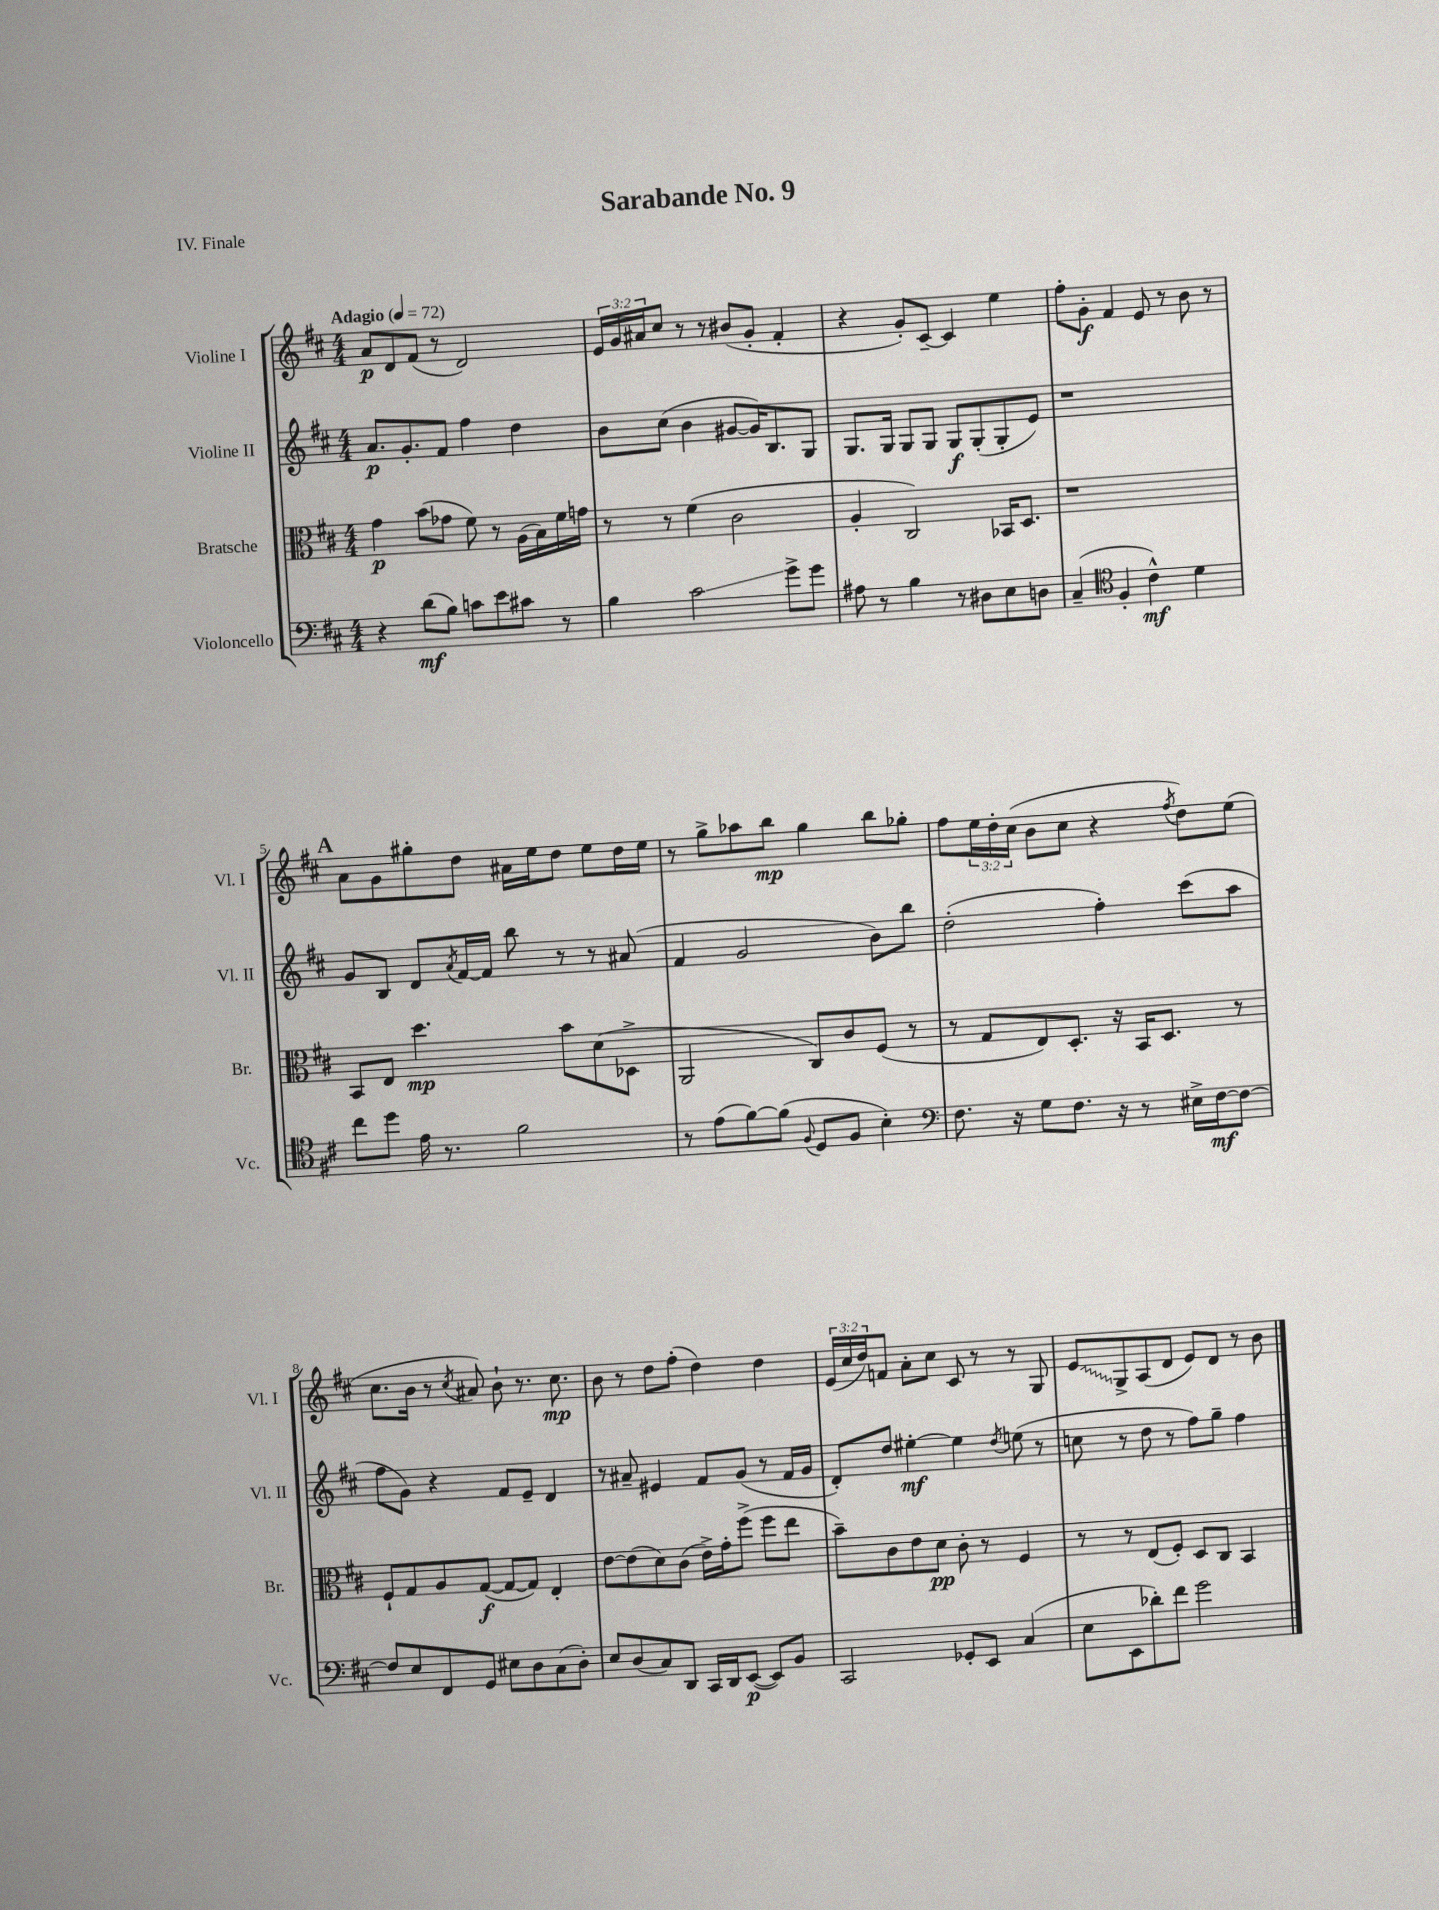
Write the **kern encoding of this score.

**kern	**kern	**kern	**kern
*staff4	*staff3	*staff2	*staff1
*clefF4	*clefC3	*clefG2	*clefG2
*k[f#c#]	*k[f#c#]	*k[f#c#]	*k[f#c#]
*M4/4	*M4/4	*M4/4	*M4/4
*MM72	*MM72	*MM72	*MM72
4r	4g\	8.a/L	8a/L
.	.	.	8d/
.	.	8.g'/	.
(8d\L	(8b\L	.	(8f#/J
8B\J)	8g-\J	8f#/J	8r
8c\L	8f#\)	4ff#\	2d/)
8e\	8r	.	.
8c#\J	(16A\LL	4dd\	.
.	16B\)	.	.
8r	16f#\	.	.
.	16g\JJ	.	.
=	=	=	=
4B\	8r	8b\L	24e/LL
.	.	.	24g/
.	.	.	24a#/J
.	8r	(8cc#\J	8cc#/J
2c#\	(4f#\	4b\	8r
.	.	.	8r
.	2c#\	[8g#/L	(8b#/L
.	.	16g#/]K)	8g'/J
.	.	8.B/	.
8g^\L	.	.	4f#'/
8g\J	.	8G/J	.
=	=	=	=
8A#\	4A'/	8.G/L	4r
8r	.	.	.
.	.	16G/Jk	.
4B\	2C#/)	8G/L	8g'/L)
.	.	8G/J	[8c#~/J
8r	.	8G/L	4c#/]
8D#\L	.	(8G'/	.
8E\	16BB-/LK	8G'/	4ee\
.	8.D/J	.	.
8D\J	.	8e/J)	.
=	=	=	=
(4C#~/	1r	1r	8ff#'\L
.	.	.	8g'\J
*clefC4	*	*	*
4F#'/	.	.	4f#/
4c#^^\)	.	.	8e/
.	.	.	8r
4d\	.	.	8b\
.	.	.	8r
=	=	=	=
8cc#\L	8BB/L	8g/L	8a\L
8dd\J	8E/J	8B/J	8g\
16e\	4.dd\	8d/L	8gg#'\
8.r	.	.	.
.	.	8qa/	.
.	.	[16f#/L	8dd\J
.	.	16f#/]JJ	.
2f#\	.	8bb\	16a#\LL
.	.	.	16ee\J
.	8b\L	8r	8dd\J
.	(8d\	8r	8ee\L
.	8D-^\J	(8a#/	16dd\L
.	.	.	16ee\JJ
=	=	=	=
8r	2AA/	4f#/	8r
(8e\L	.	.	8gg^\L
[8f#\)	.	2g/	8aa-\
(8f#\]J	.	.	8bb\J
8qqF#/	.	.	.
8D/L	8C#/L)	.	4gg\
8F#/J	8c#/	.	.
4B'\)	(8F#/J	8b\L)	8bb\L
.	8r	8bb\J	8gg-'\J
=	=	=	=
*clefF4	*	*	*
8.F#\	8r	(2dd'\	8ff#\L
.	8G/L	.	24ee\L
.	.	.	24dd'\
16r	.	.	.
.	.	.	(24cc#\JJ
8G\L	8E/)	.	8b\L
8.F#\J	8.D'/J	.	8cc#\J
.	.	4ff#'\)	4r
16r	16r	.	.
8r	16BB/LK	.	.
.	8.D/J	.	.
.	.	.	8qff#/
16E#^\LL	.	(8ccc#\L	8dd\L)
[16F#\J	.	.	.
8F#\_J	8r	8aa\J	(8ee\J
=	=	=	=
8F#/]L	8F#`/L	8ff#\L	8.cc#\L
8E/	8G/	8g\J)	.
.	.	.	16b\Jk
8FF#/	8A/	4r	8r
.	.	.	8qcc#/
8GG/J	([8G/J	.	8a#/)
8E#\L	8G/_L	8f#/L	8b`\
8D\	8G/]J)	8e~/J	8.r
(8C#\	4E'/	4d/	.
.	.	.	8.cc#\
8D'\J)	.	.	.
=	=	=	=
8E/L	[8e\L	8r	8b\
(8D/	(8e\]	8a#~/	8r
8C#/)	8d\)	4e#/	8dd\L
8DD/J	(8c#\J	.	(8ff#'\J
16CC#/LL	16e^\LL)	8f#/L	4dd\)
16DD/J	16g'\J	.	.
([8EE/J	(8ff#^\J	(8g/J	.
8EE/]L)	8ff#\L	8r	4dd\
8BB/J	8ee\J	16f#/LL	.
.	.	16g/JJ	.
=	=	=	=
2CC#/	8b~\L)	8d'/L)	(24e/LL
.	.	.	24cc#/
.	.	.	24dd/J)
.	8c#\	8dd/J	8f/J
.	8e\	[4ee#'\	8a'\L
.	8d\J	.	8cc#\J
8GG-'/L	8c#'\	4ee#\]	8c#/
8EE/J	8r	.	8r
.	.	8qdd/	.
(4C#/	4F#/	(8ee\	8r
.	.	8r	8G/
=	=	=	=
8E\L	8r	8cc\	8e/L
8EE\	8r	8r	8G^/
8d-'\)	(8E/L	8dd\	(8A/
8f#\J	8F#'/J)	8r	8d/J
2g\	8D/L	8ff#\L)	8e/L)
.	8C#/J	8gg~\J	8d/J
.	4BB/	4ff#\	8r
.	.	.	8b\
==	==	==	==
*-	*-	*-	*-
